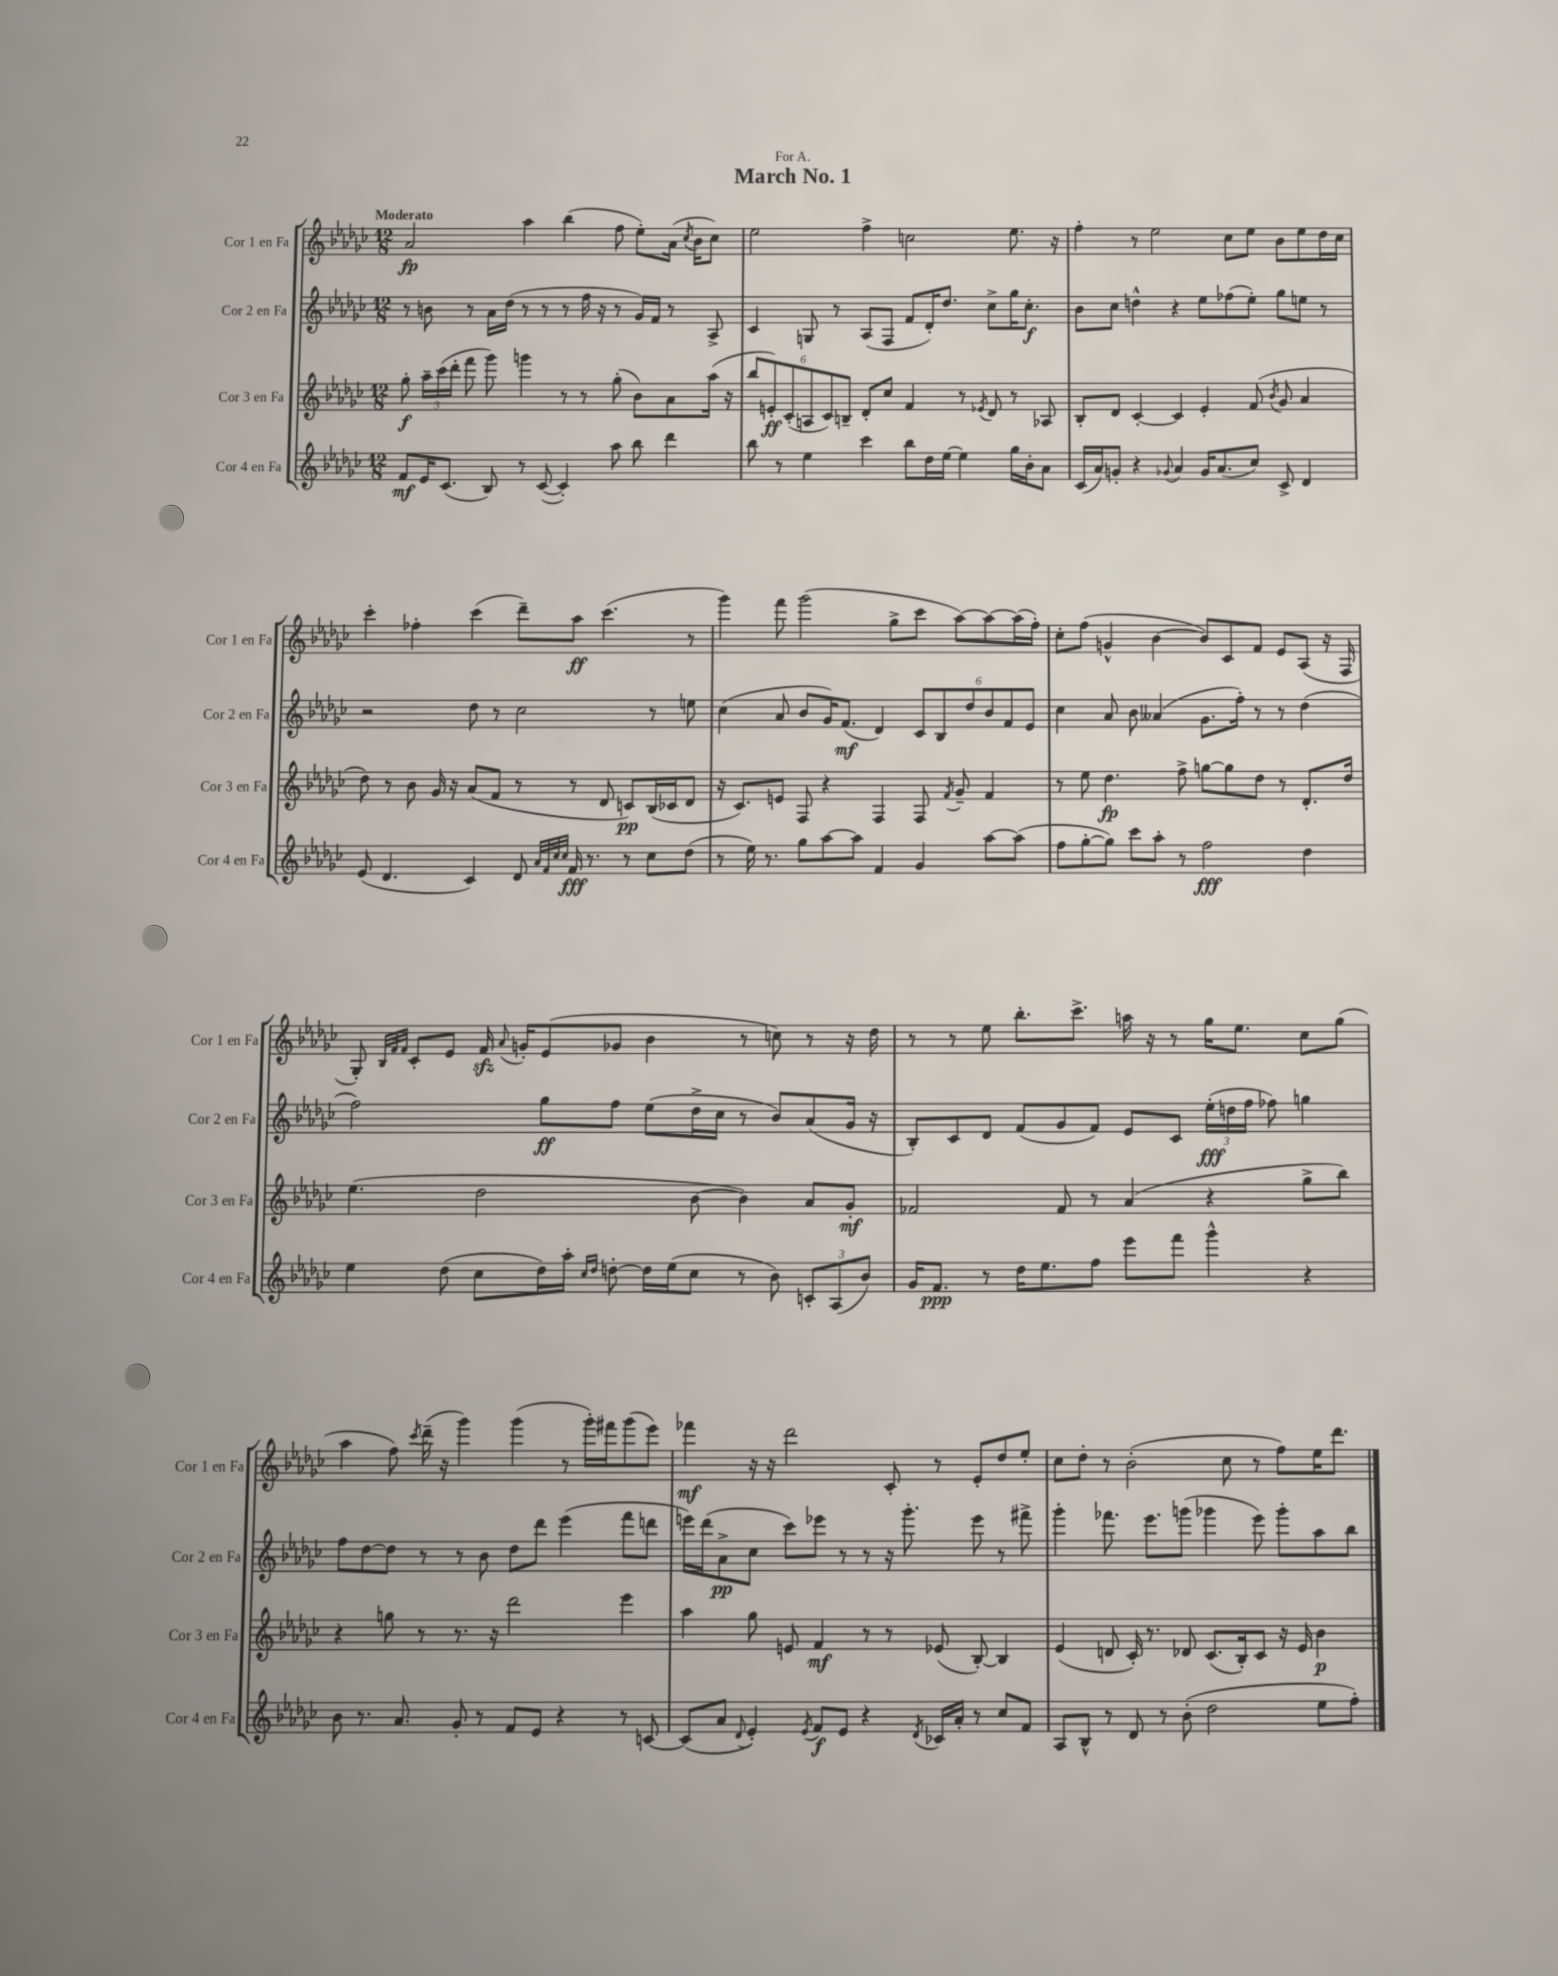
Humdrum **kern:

**kern	**dynam	**kern	**dynam	**kern	**dynam	**kern	**dynam
*part4	*part4	*part3	*part3	*part2	*part2	*part1	*part1
*staff4	*staff4	*staff3	*staff3	*staff2	*staff2	*staff1	*staff1
*I"Cor 4 en Fa	*	*I"Cor 3 en Fa	*	*I"Cor 2 en Fa	*	*I"Cor 1 en Fa	*
*I'Cor 4 en Fa	*	*I'Cor 3 en Fa	*	*I'Cor 2 en Fa	*	*I'Cor 1 en Fa	*
*clefG2	*	*clefG2	*	*clefG2	*	*clefG2	*
*k[b-e-a-d-g-c-]	*	*k[b-e-a-d-g-c-]	*	*k[b-e-a-d-g-c-]	*	*k[b-e-a-d-g-c-]	*
*M12/8	*	*M12/8	*	*M12/8	*	*M12/8	*
=1	=1	=1	=1	=1	=1	=1	=1
!	!	!	!	!	!	!LO:TX:a:B:t=Moderato	!
8f/L	mf	8gg-'\	f	8r	.	2a-/	fp
16e-/K	.	24aa-~\LL	.	8bn\	.	.	.
.	.	(24ccc-\	.	.	.	.	.
(8.c-/J	.	.	.	.	.	.	.
.	.	24ddd-'\JJ	.	.	.	.	.
.	.	8fff\	.	8r	.	.	.
8B-/)	.	8ggg-\)	.	16a-\LL	.	.	.
.	.	.	.	(16dd-\JJ	.	.	.
8r	.	4gggn\	.	8r	.	4aa-\	.
([8c-/	.	.	.	8r	.	.	.
4c-'/])	.	8r	.	8r	.	(4bb-\	.
.	.	8r	.	16ff\	.	.	.
.	.	.	.	16r	.	.	.
8aa-\	.	(8gg-'\	.	8r	.	8ff\	.
8bb-\	.	8b-\L)	.	16g-/LL)	.	8ee-'\L)	.
.	.	.	.	16f/JJ	.	.	.
4ddd-\	.	8a-\	.	8r	.	(16a-\Jk	.
.	.	.	.	.	.	8qcc-/	.
.	.	.	.	.	.	16b-\KL	.
.	.	(16aa-\Jk	.	8A-^/	.	8cc-\J)	.
.	.	16r	.	.	.	.	.
=2	=2	=2	=2	=2	=2	=2	=2
8bb-\	.	12bb-/L	.	4c-/	.	2ee-\	.
.	.	12en'/)	ff	.	.	.	.
8r	.	.	.	.	.	.	.
.	.	(12c-'/	.	.	.	.	.
4ee-\	.	12An/	.	8Gn/	.	.	.
.	.	12c-/)	.	.	.	.	.
.	.	.	.	8r	.	.	.
.	.	12Bn~/J	.	.	.	.	.
4ccc-\	.	8d-'/L	.	(8A-/L	.	4ff^\	.
.	.	8cc-/J	.	8F/J	.	.	.
8bb-\L	.	4f/	.	8f/L	.	2ccn\	.
16dd-\L	.	.	.	16d-'/K)	.	.	.
[16ee-\JJ	.	.	.	8.dd-/J	.	.	.
4ee-\]	.	8r	.	.	.	.	.
.	.	8qe-X/	.	.	.	.	.
.	.	8d-/	.	8cc-^\L	.	.	.
16gg-\LL	.	8r	.	16gg-\K	.	8.ee-\	.
16b-'\J	.	.	.	8.cc-'\J	f	.	.
8a-\J	.	8A-X/	.	.	.	.	.
.	.	.	.	.	.	16r	.
=3	=3	=3	=3	=3	=3	=3	=3
(16c-/LL	.	8B-'/L	.	8b-\L	.	4ff'\	.
16a-/J)	.	.	.	.	.	.	.
8gn'/J	.	8d-/J	.	8cc-\J	.	.	.
4r	.	[4c-'/	.	4ddn^^\	.	8r	.
.	.	.	.	.	.	2ee-\	.
8qqg-X/	.	.	.	.	.	.	.
4a-/	.	4c-/]	.	4r	.	.	.
16g-/KL	.	4e-'/	.	8ee-\L	.	.	.
(8.a-/	.	.	.	.	.	.	.
.	.	.	.	(8ff-X\	.	8cc-\L	.
8cc-/J)	.	(8f/	.	8ee-'\J)	.	8ee-\J	.
.	.	8qb-/	.	.	.	.	.
8c-^/	.	8g-/	.	8gg-\L	.	8b-\L	.
4d-/	.	4a-/	.	8een\J	.	8ee-\	.
.	.	.	.	8r	.	16dd-\L	.
.	.	.	.	.	.	16cc-\JJ	.
!!LO:LB:g=z
=4	=4	=4	=4	=4	=4	=4	=4
(8e-/	.	8dd-\)	.	2r	.	4ccc-'\	.
4.d-/	.	8r	.	.	.	.	.
.	.	8b-\	.	.	.	4ff-X'\	.
.	.	16g-/	.	.	.	.	.
.	.	16r	.	.	.	.	.
4c-/)	.	(8a-/L	.	8dd-\	.	(4ccc-\	.
.	.	8f/J	.	8r	.	.	.
8d-/	.	8r	.	2cc-\	.	8ddd-~\L)	.
32qqa-/LLL	.	.	.	.	.	.	.
32qqf/	.	.	.	.	.	.	.
32qqcc-/	.	.	.	.	.	.	.
32qqcc-/JJJ	.	.	.	.	.	.	.
16f/	fff	8r	.	.	.	8aa-\J	ff
8.r	.	.	.	.	.	.	.
.	.	8d-/	.	.	.	(4.ccc-\	.
8r	.	8cn/L)	pp	.	.	.	.
8cc-\L	.	(16B-/L	.	8r	.	.	.
.	.	16c-X/J	.	.	.	.	.
(8dd-\J	.	8d-/J	.	8een\	.	8r	.
=5	=5	=5	=5	=5	=5	=5	=5
8r	.	16r	.	(4cc-\	.	4ggg-\)	.
.	.	8.c-/L)	.	.	.	.	.
16ee-\)	.	.	.	.	.	.	.
8.r	.	.	.	.	.	.	.
.	.	8en/J	.	8a-/	.	8fff\	.
8gg-\L	.	8F/	.	8b-/L	.	(2ggg-\	.
[8aa-\	.	4r	.	16g-/K)	.	.	.
.	.	.	.	(8.f/J	mf	.	.
8aa-\J]	.	.	.	.	.	.	.
4f/	.	4F/	.	4d-/)	.	.	.
.	.	.	.	.	.	8gg-^\L	.
4g-/	.	8F/	.	12c-/L	.	8ccc-\J	.
.	.	.	.	12B-/	.	.	.
.	.	8qf/	.	.	.	.	.
.	.	8g-~/	.	.	.	[8aa-\L)	.
.	.	.	.	12dd-/	.	.	.
[8aa-\L	.	4f/	.	12b-/	.	8aa-\_	.
.	.	.	.	12f/	.	.	.
(8aa-\J]	.	.	.	.	.	(16aa-\L]	.
.	.	.	.	12e-/J	.	.	.
.	.	.	.	.	.	16ff'\JJ)	.
=6	=6	=6	=6	=6	=6	=6	=6
8ff\L	.	8r	.	4cc-\	.	8cc-'\L	.
[8gg-'\	.	8ee-\	.	.	.	(8ff\J	.
8gg-\J])	.	4.dd-\	fp	8a-/	.	4gn^^/	.
8ccc-\L	.	.	.	8b-\	.	.	.
8aa-'\J	.	.	.	(4a--X/	.	[4b-\	.
8r	.	8ff^\	.	.	.	.	.
2ff\	fff	[8ggn\L	.	8.g-\L	.	8b-/L])	.
.	.	8gg\]	.	.	.	8c-/	.
.	.	.	.	16ff'\Jk)	.	.	.
.	.	8dd-\J	.	8r	.	8f/J	.
.	.	8r	.	8r	.	8e-/L	.
4dd-\	.	8.d-'/L	.	(4dd-\	.	(8A-/J	.
.	.	.	.	.	.	16r	.
.	.	16dd-/Jk	.	.	.	16F/	.
!!LO:LB:g=z
=7	=7	=7	=7	=7	=7	=7	=7
4ee-\	.	(4.ee-\	.	2ff\)	.	8G-'/)	.
.	.	.	.	.	.	32qqB-/LLL	.
.	.	.	.	.	.	32qqf/	.
.	.	.	.	.	.	32qqf/JJJ	.
.	.	.	.	.	.	8c-'/L	.
(8dd-\	.	.	.	.	.	8e-/J	.
8cc-\L	.	2dd-\	.	.	.	16fzz/	.
.	.	.	.	.	.	8qqa-/	.
.	.	.	.	.	.	16gn'/KL	.
16dd-\L)	.	.	.	8gg-\L	ff	(8e-/	.
16aa-'\JJ	.	.	.	.	.	.	.
16qqcc-/LL	.	.	.	.	.	.	.
16qqdd-/JJ	.	.	.	.	.	.	.
[8ddn'\	.	.	.	8ff\J	.	8g-X/J	.
16dd\LL]	.	.	.	(8ee-\L	.	4b-\	.
(16ee-\J	.	.	.	.	.	.	.
8cc-\J	.	[8b-\	.	16dd-^\L	.	.	.
.	.	.	.	16cc-\JJ	.	.	.
8r	.	4b-\])	.	8r	.	8r	.
8b-\)	.	.	.	8b-/L)	.	8ccn\)	.
12cn'/L	.	8a-/L	.	(8a-/	.	8r	.
(12A-/	.	.	.	.	.	.	.
.	.	8g-'/J	mf	16g-/Jk	.	16r	.
12b-/J)	.	.	.	.	.	.	.
.	.	.	.	16r	.	16dd-\	.
=8	=8	=8	=8	=8	=8	=8	=8
16g-/KL	.	2f-X/	.	8B-'/L)	.	8r	.
8.f/J	ppp	.	.	.	.	.	.
.	.	.	.	8c-/	.	8r	.
8r	.	.	.	8d-/J	.	8ee-\	.
16dd-\KL	.	.	.	(8f/L	.	8.bb-'\L	.
8.ee-\	.	.	.	.	.	.	.
.	.	8f-/	.	8g-/	.	.	.
.	.	.	.	.	.	8.ccc-^\J	.
8ff\J	.	8r	.	8f/J)	.	.	.
8eee-\L	.	(4a-/	.	8e-/L	.	16aan\	.
.	.	.	.	.	.	16r	.
8fff\J	.	.	.	8c-/J	.	8r	.
4ggg-^^\	.	4r	.	(24ee-'\LL	fff	16gg-\KL	.
.	.	.	.	24ddn\	.	.	.
.	.	.	.	.	.	8.ee-\J	.
.	.	.	.	24ff\JJ	.	.	.
.	.	.	.	8ff-X\)	.	.	.
4r	.	8gg-^\L	.	4ggn\	.	8cc-\L	.
.	.	8bb-\J)	.	.	.	(8gg-\J	.
!!LO:LB:g=z
=9	=9	=9	=9	=9	=9	=9	=9
8b-\	.	4r	.	8ff\L	.	4aa-\	.
8.r	.	.	.	[8dd-\	.	.	.
.	.	8ggn\	.	8dd-\J]	.	8ff\)	.
8.a-/	.	.	.	.	.	.	.
.	.	.	.	.	.	8qccc-/	.
.	.	8r	.	8r	.	(16ddd-~\	.
.	.	.	.	.	.	16r	.
8g-'/	.	8.r	.	8r	.	4ggg-\)	.
8r	.	.	.	8b-\	.	.	.
.	.	16r	.	.	.	.	.
8f/L	.	2ddd-\	.	8dd-\L	.	(4ggg-\	.
8e-/J	.	.	.	8ddd-\J	.	.	.
4r	.	.	.	(4eee-\	.	8r	.
.	.	.	.	.	.	16ggg-'\LL)	.
.	.	.	.	.	.	16fff#X\J	.
8r	.	4eee-\	.	8fff\L	.	(8ggg-\	.
[8cn/	.	.	.	8dddn\J	.	8eee-\J)	.
=10	=10	=10	=10	=10	=10	=10	=10
(8c/L]	.	4aa-\	.	16eeen\LL)	.	4fff-X\	mf
.	.	.	.	(16ddd-\J	.	.	.
8a-/J	.	.	.	8a-^\	pp	.	.
8qqd-/	.	.	.	.	.	.	.
4e-'/)	.	8gg-\	.	8cc-\J	.	16r	.
.	.	.	.	.	.	16r	.
.	.	8en/	.	8ccc-\L)	.	2ddd-\	.
8qe-/	.	.	.	.	.	.	.
8f/L	f	4f/	mf	8eee-X\J	.	.	.
8e-/J	.	.	.	8r	.	.	.
4r	.	8r	.	8r	.	.	.
.	.	8r	.	16r	.	8c-'/	.
.	.	.	.	8.ggg-'\	.	.	.
8qd-/	.	.	.	.	.	.	.
16c-X/LL	.	(8e-X/	.	.	.	8r	.
16a-'/JJ	.	.	.	.	.	.	.
8r	.	[8B-'/)	.	8eee-\	.	8e-'/L	.
8cc-/L	.	4B-/]	.	8r	.	8dd-/	.
8f/J	.	.	.	8fff#X^\	.	8ee-'/J	.
=11	=11	=11	=11	=11	=11	=11	=11
8A-/L	.	(4e-/	.	4ggg-'\	.	8cc-\L	.
8B-^^/J	.	.	.	.	.	8dd-'\J	.
8r	.	8dn/	.	8.fff-X\	.	8r	.
8d-/	.	16c-'/)	.	.	.	(2b-'\	.
.	.	8.r	.	8.eee-\L	.	.	.
8r	.	.	.	.	.	.	.
(8b-'\	.	8d-X/	.	(8gggn\J	.	.	.
2dd-\	.	(8.c-/L	.	4ggg-X\	.	.	.
.	.	.	.	.	.	8cc-\	.
.	.	16B-'/k)	.	.	.	.	.
.	.	8c-/J	.	8eee-\)	.	8r	.
.	.	16r	.	8ggg-'\L	.	8ff\L)	.
.	.	16e-/	.	.	.	.	.
8ee-\L	.	4b-\	p	8aa-\	.	16ee-\K	.
.	.	.	.	.	.	8.ddd-\J	.
8ff'\J)	.	.	.	8bb-\J	.	.	.
==	==	==	==	==	==	==	==
*-	*-	*-	*-	*-	*-	*-	*-
